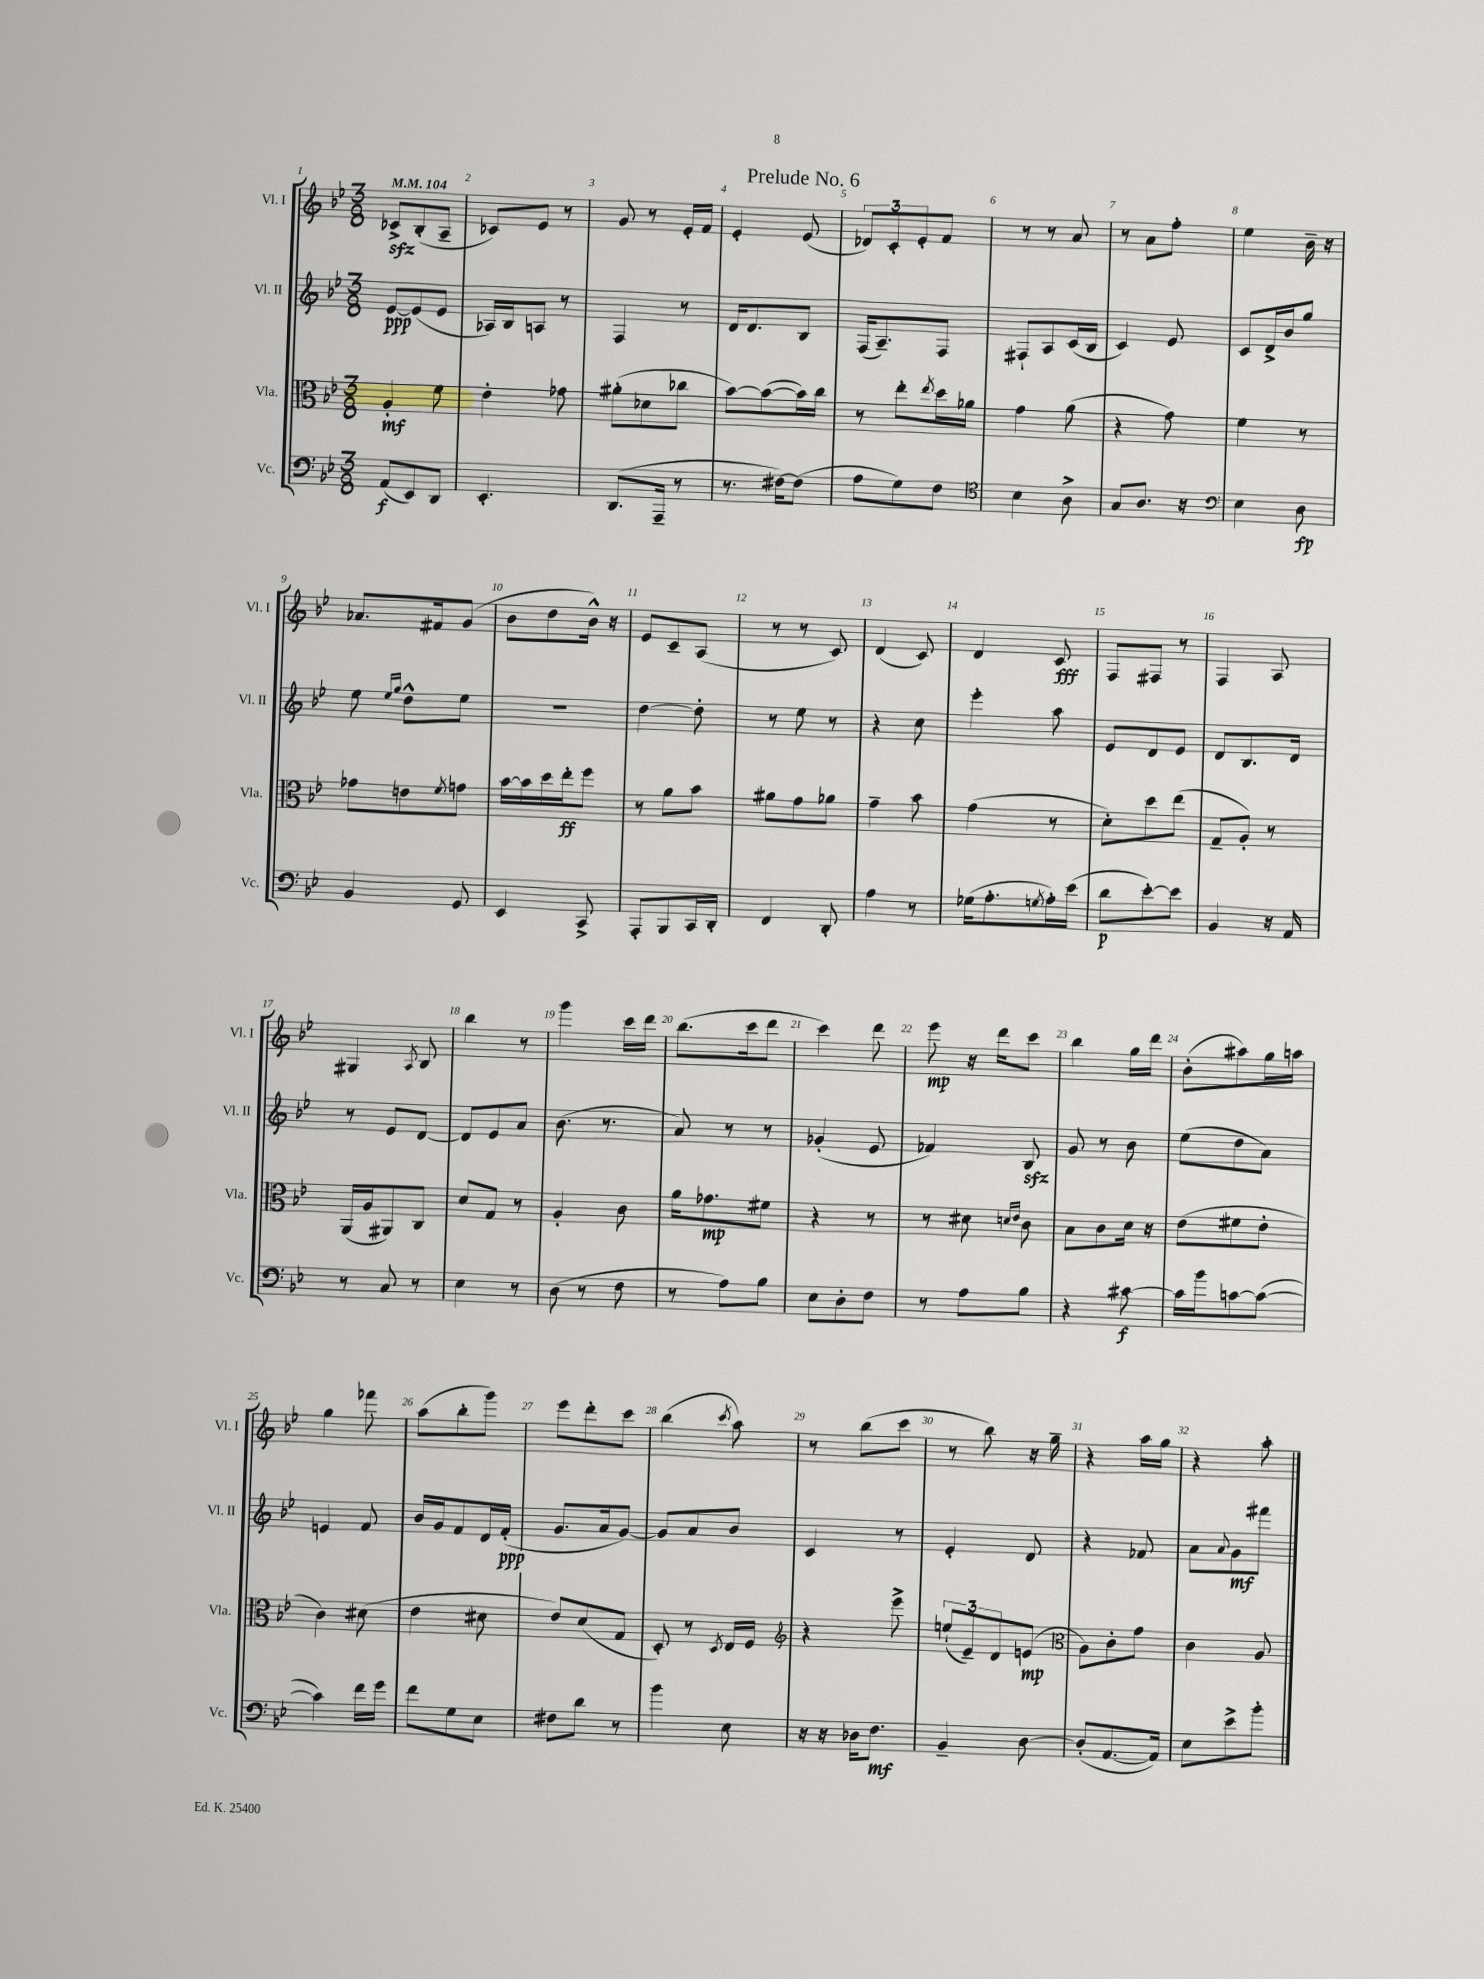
\header { title = "Prelude No. 6" }
<<
\new StaffGroup <<
\new Staff = "s0" \with { instrumentName = "Vl. I" shortInstrumentName = "Vl. I" } {
    \clef treble \key bes \major \numericTimeSignature \time 3/8 \tempo 4 = 104
    ces'8->\sfz bes8-.( a8-- |
    ces'8) ees'8 r8 |
    g'8 r8 ees'16-. f'16 |
    ees'4-. ees'8( |
    \tuplet 3/2 { des'8) c'8-. ees'8-. } f'8 |
    r8 r8 a'8 |
    r8 a'8 f''8-. |
    ees''4 bes'16-- r16 |
    aes'8. fis'16 g'8( |
    bes'8 d''8 bes'16-^) r16 |
    ees'8 c'8-- a8( |
    r8 r8 c'8) |
    d'4( c'8) |
    d'4 c'8\fff |
    f8 fis8 r8 |
    f4 a8 |
    gis4 \acciaccatura { a8 } bes8 |
    bes''4 r8 |
    g'''4 c'''16 d'''16 |
    bes''8.( c'''16 d'''8 |
    c'''4) d'''8 |
    ees'''8\mp r16 d'''16 c'''8 |
    bes''4 g''16 d'''16 |
    bes'8-.( ais''8) g''16 a''16 |
    g''4 fes'''8 |
    a''8( bes''8-. g'''8) |
    ees'''8 d'''8-. c'''8 |
    bes''4( \acciaccatura { c'''8 } a''8) |
    r8 bes''8( c'''8 |
    r8 bes''8) r16 g''16-- |
    r4 a''16 g''16 |
    r4 a''8-. \bar "|." |
}
\new Staff = "s1" \with { instrumentName = "Vl. II" shortInstrumentName = "Vl. II" } {
    \clef treble \key bes \major \numericTimeSignature \time 3/8
    ees'8~\ppp ees'8( ees'8 |
    aes16) bes16 a8 r8 |
    f4 r8 |
    d'16 d'8. bes8 |
    f16( a8.--) f8 |
    fis8-! a8 c'16( bes16 |
    c'4) ees'8 |
    c'8 d'16-> bes'16 g''8 |
    ees''8 \grace { ees''16 g''16 } d''8-^ ees''8 |
    R4. |
    d''4~ d''8-. |
    r8 ees''8 r8 |
    r4 c''8 |
    ees'''4-. a''8 |
    ees'8 d'8 ees'8 |
    d'8 bes8. d'16 |
    r8 ees'8 d'8~ |
    d'8 ees'8 a'8 |
    bes'8.( r8. |
    a'8) r8 r8 |
    ges'4-.( ees'8 |
    fes'4) bes8\sfz |
    g'8 r8 bes'8 |
    ees''8( d''8 a'8) |
    e'4 f'8 |
    bes'16 g'16 f'8 d'16 f'16-.\ppp( |
    g'8. a'16 g'8~) |
    g'8 a'8 bes'8 |
    c'4 r8 |
    ees'4-. d'8 |
    r4 fes'8 |
    a'8 \appoggiatura { a'8 } g'8\mf fis'''8 \bar "|." |
}
\new Staff = "s2" \with { instrumentName = "Vla." shortInstrumentName = "Vla." } {
    \clef alto \key bes \major \numericTimeSignature \time 3/8
    a4-.\mf f'8 |
    ees'4-. ges'8 |
    ais'8-.( des'8 ces''8 |
    bes'8~) bes'8~( bes'16) c''16 |
    r8 ees''8-. \acciaccatura { ees''8 } d''16 aes'16 |
    g'4 a'8( |
    r4 g'8) |
    f'4 r8 |
    ges'8 e'8 \acciaccatura { f'8 } g'8 |
    bes'16~ bes'16 d''16 ees''16-.\ff f''8 |
    r8 a'8 bes'8 |
    ais'8 g'8 aes'8 |
    g'4-- bes'8 |
    g'4( r8 |
    d'8-.) d''8 ees''8( |
    g8-- a8-.) r8 |
    a,16( a16 ais,8) c8 |
    d'8 g8 r8 |
    a4-. c'8 |
    a'16 ges'8.\mp fis'8 |
    r4 r8 |
    r8 dis'8 \grace { d'16 ees'16 } c'8 |
    bes8 c'8 d'16 r16 |
    ees'8( fis'8 ees'8-. |
    c'4) dis'8( |
    ees'4 dis'8 |
    ees'8) d'8( g8 |
    d8-.) r8 \acciaccatura { d8 } ees16 f16 |
    \clef treble r4 ees'''8-> |
    \tuplet 3/2 { e''8-!( ees'8--) d'8 } e'8\mp( |
    \clef alto a8) c'8-. g'8 |
    c'4 a8 \bar "|." |
}
\new Staff = "s3" \with { instrumentName = "Vc." shortInstrumentName = "Vc." } {
    \clef bass \key bes \major \numericTimeSignature \time 3/8
    a,8\f( ees,8) d,8 |
    ees,4.-. |
    d,8.( a,,16-- r8 |
    r8. fis16~) fis8( |
    a8 g8) f8 |
    \clef tenor bes4 a8-> |
    g8 a8. r16 |
    \clef bass ees4 d8\fp |
    bes,4 g,8 |
    ees,4 c,8-> |
    a,,8-. bes,,8 c,16 d,16-. |
    f,4 d,8-. |
    a4 r8 |
    ges16( a8.-. \acciaccatura { g8 } a16-.) ees'16( |
    d'8\p ees'8~-.) ees'8 |
    bes,4 r16 a,16 |
    r8 c8 r8 |
    ees4 r8 |
    d8( r8 f8 |
    r8 a8) bes8 |
    ees8 d8-. f8 |
    r8 a8 bes8 |
    r4 cis'8~\f |
    cis'16 bes'16 c'8~ c'8~( |
    c'4) f'16 g'16 |
    f'8 g8 ees8 |
    fis8 d'8 r8 |
    bes'4 ees8 |
    r16 r16 des16 f8.\mf |
    bes,4-- d8~ |
    d8-.( a,8.~ a,16) |
    ees8 ees'8-> bes'8-. \bar "|." |
}
>>
>>
\layout { \context { \Score \override BarNumber.break-visibility = ##(#f #t #t) barNumberVisibility = #all-bar-numbers-visible } }
